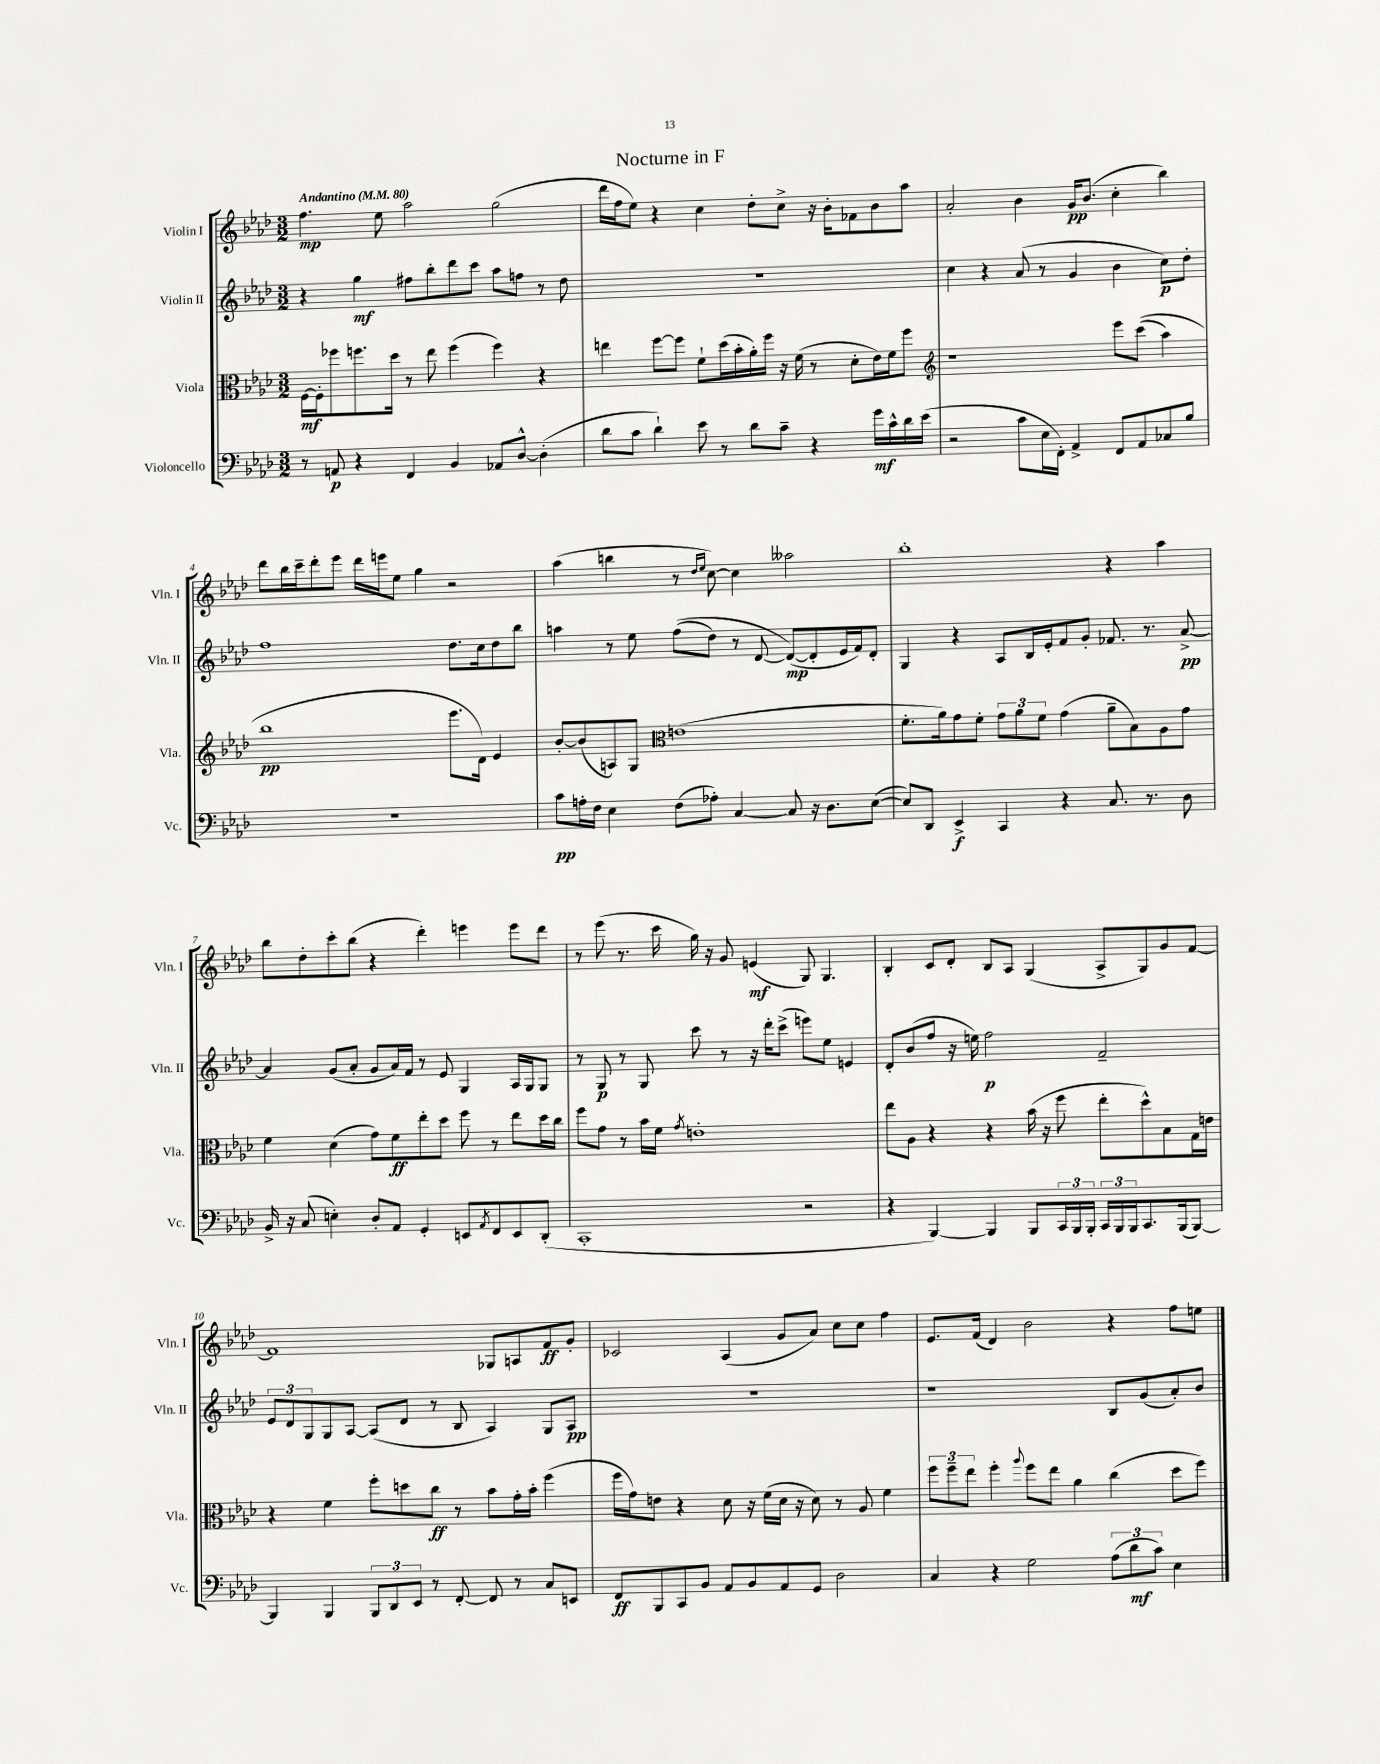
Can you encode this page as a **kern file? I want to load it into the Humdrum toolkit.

**kern	**dynam	**kern	**dynam	**kern	**dynam	**kern	**dynam
*part4	*part4	*part3	*part3	*part2	*part2	*part1	*part1
*staff4	*staff4	*staff3	*staff3	*staff2	*staff2	*staff1	*staff1
*I"Violoncello	*	*I"Viola	*	*I"Violin II	*	*I"Violin I	*
*I'Vc.	*	*I'Vla.	*	*I'Vln. II	*	*I'Vln. I	*
*clefF4	*	*clefC3	*	*clefG2	*	*clefG2	*
*k[b-e-a-d-]	*	*k[b-e-a-d-]	*	*k[b-e-a-d-]	*	*k[b-e-a-d-]	*
*M3/2	*	*M3/2	*	*M3/2	*	*M3/2	*
*MM80	*	*MM80	*	*MM80	*	*MM80	*
=1	=1	=1	=1	=1	=1	=1	=1
!	!	!	!	!	!	!LO:TX:a:B:t=Andantino	!
8r	.	[16F\LL	mf	4r	.	4.ff\	mp
.	.	16F'\J]	.	.	.	.	.
8AAn/	p	8ff-X\	.	.	.	.	.
4r	.	8.ffn\	.	4gg\	mf	.	.
.	.	.	.	.	.	8ee-\	.
.	.	16dd-\Jk	.	.	.	.	.
4FF/	.	8r	.	8ff#X\L	.	2aa-\	.
.	.	8ee-\	.	8bb-'\	.	.	.
4BB-/	.	(4ff\	.	8ddd-\	.	.	.
.	.	.	.	8ccc\J	.	.	.
8AA-X/L	.	4ff\)	.	8aa-\L	.	(2gg\	.
[8D-^^/J	.	.	.	8ffn\J	.	.	.
(4D-'\]	.	4r	.	8r	.	.	.
.	.	.	.	8dd-\	.	.	.
=2	=2	=2	=2	=2	=2	=2	=2
8d-\L	.	4een\	.	1.r	.	16ddd-\LL	.
.	.	.	.	.	.	16ff\J	.
8c\J	.	.	.	.	.	8ee-\J)	.
4d-`\)	.	[8ff\L	.	.	.	4r	.
.	.	8ff\J]	.	.	.	.	.
8e-\	.	8f`\L	.	.	.	4cc\	.
8r	.	(16dd-\L	.	.	.	.	.
.	.	16b-'\	.	.	.	.	.
8d-\L	.	16a-'\)	.	.	.	8dd-'\L	.
.	.	16ff\JJ	.	.	.	.	.
8c~\J	.	16r	.	.	.	8cc^\J	.
.	.	(16f\	.	.	.	.	.
4r	.	8r	.	.	.	16r	.
.	.	.	.	.	.	16b-'\KL	.
.	.	8d-'\L	.	.	.	8f-X\	.
16g\LL	mf	16e-\L)	.	.	.	8b-\	.
16c^^\	.	16f\J	.	.	.	.	.
16d-\	.	8ff\J	.	.	.	8aa-\J	.
(16e-\JJ	.	.	.	.	.	.	.
=3	=3	=3	=3	=3	=3	=3	=3
*	*	*clefG2	*	*	*	*	*
2r	.	1r	.	4cc\	.	2a-'/	.
.	.	.	.	4r	.	.	.
8c\L	.	.	.	(8a-/	.	4b-\	.
16E-\L	.	.	.	8r	.	.	.
16FF'\JJ)	.	.	.	.	.	.	.
4AA-^/	.	.	.	4g/	.	16g/KL	pp
.	.	.	.	.	.	(8.b-/J	.
8FF/L	.	8eee-\L	.	4b-\	.	4cc'\	.
8AA-/	.	((8ccc\J	.	.	.	.	.
8C-X/	.	4aa-\)	.	8cc\L)	p	4bb-\)	.
8B-/J	.	.	.	8dd-'\J	.	.	.
!!LO:LB:g=z
=4	=4	=4	=4	=4	=4	=4	=4
1.r	.	1bb-	pp	1ff	.	8ddd-\L	.
.	.	.	.	.	.	16bb-\L	.
.	.	.	.	.	.	16ccc~\J	.
.	.	.	.	.	.	8ddd-'\	.
.	.	.	.	.	.	8eee-\J	.
.	.	.	.	.	.	16ddd-\LL	.
.	.	.	.	.	.	16eeen\J	.
.	.	.	.	.	.	8ee-\J	.
.	.	.	.	.	.	4gg\	.
.	.	8.eee-\L	.	8.dd-\L	.	2r	.
.	.	16d-\Jk)	.	16cc\k	.	.	.
.	.	4e-/	.	8dd-\	.	.	.
.	.	.	.	8bb-\J	.	.	.
=5	=5	=5	=5	=5	=5	=5	=5
8c\L	pp	[8b-'/L	.	4aan\	.	(4aa-\	.
16An'\L	.	(8b-/]	.	.	.	.	.
16F\JJ	.	.	.	.	.	.	.
4E-\	.	8An/)	.	8r	.	4bbn\	.
.	.	8G/J	.	8ee-\	.	.	.
*	*	*clefC3	*	*	*	*	*
(8F\L	.	(1en	.	((8ff\L	.	8r	.
.	.	.	.	.	.	16qqdd-/LL	.
.	.	.	.	.	.	16qqee-/JJ	.
8A-X'\J)	.	.	.	8dd-\J)	.	[8cc\)	.
[4C/	.	.	.	8r	.	4cc\]	.
.	.	.	.	[8d-/	.	.	.
8C/]	.	.	.	(8d-/L_)	mp	2aa--X\	.
16r	.	.	.	8d-'/]	.	.	.
8.D-\L	.	.	.	.	.	.	.
.	.	.	.	16e-/L	.	.	.
.	.	.	.	16f/J)	.	.	.
([8E-\J	.	.	.	8d-'/J	.	.	.
=6	=6	=6	=6	=6	=6	=6	=6
8E-/L])	.	8.f'\L	.	4G/	.	1bb-'	.
8DD-/J	.	.	.	.	.	.	.
.	.	16a-\k)	.	.	.	.	.
4EE-^/	f	8g\	.	4r	.	.	.
.	.	8f'\J	.	.	.	.	.
4CC/	.	12g\L	.	8A-/L	.	.	.
.	.	12a-\	.	.	.	.	.
.	.	.	.	16B-/L	.	.	.
.	.	12f\J	.	.	.	.	.
.	.	.	.	16e-'/J	.	.	.
4r	.	(4g\	.	8f/	.	.	.
.	.	.	.	8g'/J	.	.	.
8.C/	.	8a-~\L	.	8.f-X/	.	4r	.
.	.	8B-\)	.	.	.	.	.
8.r	.	.	.	8.r	.	.	.
.	.	8A-\	.	.	.	4aa-\	.
8D-\	.	8g\J	.	[8a-^/	pp	.	.
!!LO:LB:g=z
=7	=7	=7	=7	=7	=7	=7	=7
16BB-^/	.	4f\	.	4a-/]	.	8bb-\L	.
16r	.	.	.	.	.	.	.
(8C/	.	.	.	.	.	8dd-'\	.
4En'\)	.	(4d-\	.	(8g/L	.	8ccc'\	.
.	.	.	.	8a-'/J	.	(8bb-\J	.
8D-'/L	.	8g\L)	.	8g/L	.	4r	.
8AA-/J	.	8f\	ff	16a-/L)	.	.	.
.	.	.	.	16f/JJ	.	.	.
4GG'/	.	8ee-'\	.	8r	.	4ddd-'\)	.
.	.	8dd-\J	.	8e-/	.	.	.
8EEn/L	.	8ff\	.	4G/	.	4eeen\	.
8qAA-/	.	.	.	.	.	.	.
8FF/	.	8r	.	.	.	.	.
8EE/	.	8ee-\L	.	16A-/LL	.	8eee\L	.
.	.	.	.	16G/J	.	.	.
(8DD-'/J	.	16dd-\L	.	8G/J	.	8ddd-\J	.
.	.	16cc\JJ	.	.	.	.	.
=8	=8	=8	=8	=8	=8	=8	=8
1CC'	.	8ff\L	.	8r	.	8r	.
.	.	8g\J	.	8G/	p	(8eee-\	.
.	.	8r	.	8r	.	8.r	.
.	.	16b-\LL	.	8G/	.	.	.
.	.	16f\JJ	.	.	.	16ccc\	.
.	.	8qg/	.	.	.	.	.
.	.	1en'	.	8ccc\	.	16gg\)	.
.	.	.	.	.	.	16r	.
.	.	.	.	8r	.	8g/	.
.	.	.	.	16r	.	(4en/	mf
.	.	.	.	16ddd-'\KL	.	.	.
.	.	.	.	(8ccc^\J	.	.	.
2r	.	.	.	8eeen\L)	.	8G/)	.
.	.	.	.	8ee-\J	.	4.G/	.
.	.	.	.	4en/	.	.	.
=9	=9	=9	=9	=9	=9	=9	=9
4r	.	8ee-\L	.	8d-'/L	.	4B-'/	.
.	.	8A-\J	.	(8b-/	.	.	.
[4BBB-/)	.	4r	.	8ff/J	.	8c/L	.
.	.	.	.	16r	.	8d-'/J	.
.	.	.	.	16een\)	.	.	.
4BBB-/]	.	4r	.	2ff\	p	8B-/L	.
.	.	.	.	.	.	8A-/J	.
8BBB-/L	.	(16b-\	.	.	.	(4G/	.
.	.	16r	.	.	.	.	.
24CC/L	.	8ff\	.	.	.	.	.
24BBB-/	.	.	.	.	.	.	.
24BBB-'/JJ	.	.	.	.	.	.	.
24CC/LL	.	8ee-'\L	.	2f~/	.	8A-^/L	.
24BBB-/	.	.	.	.	.	.	.
24BBB-/J	.	.	.	.	.	.	.
8.CC/	.	8dd-^^\)	.	.	.	8G/)	.
.	.	8B-\	.	.	.	8g/	.
(16BBB-/k	.	.	.	.	.	.	.
[8BBB-/J)	.	16G\L	.	.	.	[8f/J	.
.	.	16en\JJ	.	.	.	.	.
!!LO:LB:g=z
=10	=10	=10	=10	=10	=10	=10	=10
4BBB-/]	.	4r	.	12e-/L	.	1f]	.
.	.	.	.	12d-/	.	.	.
.	.	.	.	12G/	.	.	.
4BBB-/	.	4f\	.	8G/	.	.	.
.	.	.	.	[8A-/J	.	.	.
12BBB-/L	.	8ff'\L	.	(8A-/L]	.	.	.
12DD-/	.	.	.	.	.	.	.
.	.	8ddn\	.	8d-/J	.	.	.
12EE-/J	.	.	.	.	.	.	.
8r	.	8cc\J	ff	8r	.	.	.
[8FF'/	.	8r	.	8B-/	.	.	.
8FF/]	.	8b-\L	.	4A-/)	.	8G-X/L	.
8r	.	16g'\L	.	.	.	8An/	.
.	.	16b-'\JJ	.	.	.	.	.
8C/L	.	(4ff\	.	8G/L	.	8f/	ff
8EEn/J	.	.	.	8A-/J	pp	8g'/J	.
=11	=11	=11	=11	=11	=11	=11	=11
8FF/L	ff	16ff\LL	.	1.r	.	2c-X/	.
.	.	16g\J)	.	.	.	.	.
8BBB-/	.	8en\J	.	.	.	.	.
8CC/	.	4r	.	.	.	.	.
8BB-/J	.	.	.	.	.	.	.
8AA-/L	.	8d-\	.	.	.	(4A-/	.
8BB-/	.	16r	.	.	.	.	.
.	.	(16f\LL	.	.	.	.	.
8AA-/	.	16d-\JJ	.	.	.	8g/L	.
.	.	16r	.	.	.	.	.
8GG/J	.	8d-\)	.	.	.	8a-/J)	.
2D-\	.	8r	.	.	.	8cc\L	.
.	.	8A-/	.	.	.	8cc\J	.
.	.	4f\	.	.	.	4ff\	.
=12	=12	=12	=12	=12	=12	=12	=12
4C/	.	12ff\L	.	1r	.	8.e-/L	.
.	.	12ff~\	.	.	.	.	.
.	.	12ee-\J	.	.	.	.	.
.	.	.	.	.	.	(16f/Jk	.
4r	.	4ff'\	.	.	.	4d-/)	.
.	.	8qqaa-/	.	.	.	.	.
2G\	.	8ff\L	.	.	.	2b-\	.
.	.	8ee-\J	.	.	.	.	.
.	.	4a-\	.	.	.	.	.
(12A-\L	.	(4cc\	.	8B-/L	.	4r	.
12d-\	mf	.	.	.	.	.	.
.	.	.	.	(8g/	.	.	.
12c\J)	.	.	.	.	.	.	.
4E-\	.	8dd-\L	.	8a-'/)	.	8ff\L	.
.	.	8ff\J)	.	8b-/J	.	8een\J	.
==	==	==	==	==	==	==	==
*-	*-	*-	*-	*-	*-	*-	*-
